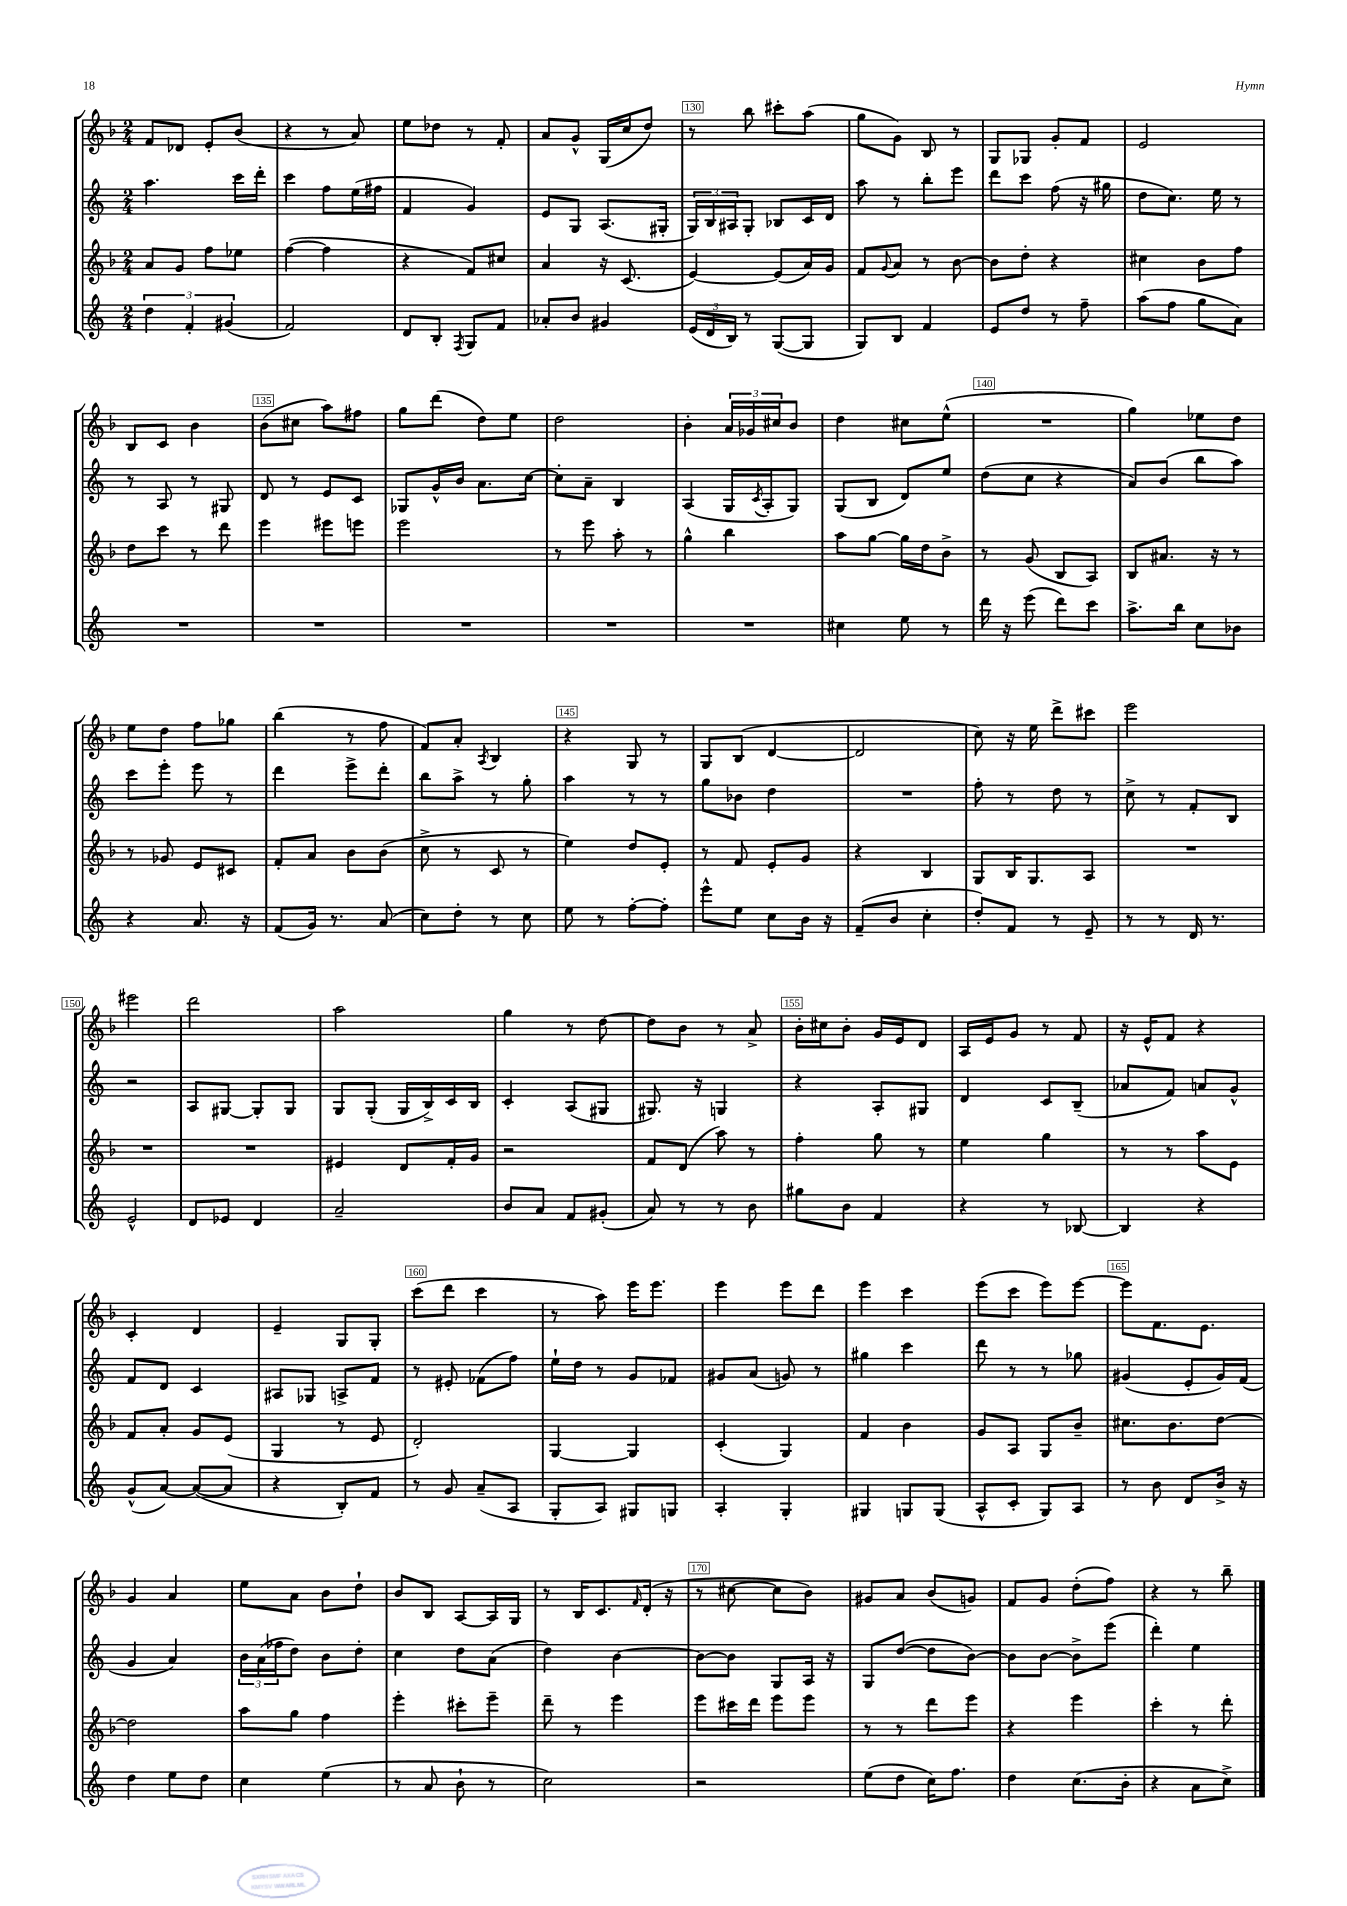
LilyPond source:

<<
\new StaffGroup <<
\new Staff = "s0" {
    \clef treble \key f \major \numericTimeSignature \time 2/4
    f'8 des'8 e'8-. bes'8( |
    r4 r8 a'8) |
    e''8 des''8 r8 f'8-. |
    a'8 g'8-^ g16( c''16 d''8) |
    r8 bes''8 cis'''8-. a''8( |
    g''8 g'8) bes8 r8 |
    g8 ges8 g'8-. f'8 |
    e'2 |
    bes8 c'8 bes'4 |
    bes'8( cis''8 a''8) fis''8 |
    g''8 d'''8( d''8) e''8 |
    d''2 |
    bes'4-. \tuplet 3/2 { a'16 ges'16 cis''16 } bes'8 |
    d''4 cis''8 e''8-^( |
    R2 |
    g''4) ees''8 d''8 |
    e''8 d''8 f''8 ges''8 |
    bes''4( r8 f''8 |
    f'8) a'8-. \acciaccatura { a8 } bes4 |
    r4 g8 r8 |
    g8 bes8( d'4~ |
    d'2 |
    c''8) r16 e''16 d'''8-> cis'''8 |
    e'''2 |
    eis'''2 |
    d'''2 |
    a''2 |
    g''4 r8 d''8~ |
    d''8 bes'8 r8 a'8-> |
    bes'16-. cis''16 bes'8-. g'16 e'16 d'8 |
    a16 e'16 g'8 r8 f'8 |
    r16 e'16-^ f'8 r4 |
    c'4-. d'4 |
    e'4-- g8 g8-. |
    c'''8( d'''8 c'''4 |
    r8 a''8) e'''16 e'''8. |
    e'''4 e'''8 d'''8 |
    e'''4 c'''4 |
    e'''8( c'''8 e'''8) e'''8~ |
    e'''8 f'8. e'8. |
    g'4 a'4 |
    e''8 a'8 bes'8 d''8-! |
    bes'8 bes8 a8~ a16 g16 |
    r8 bes16 c'8. \grace { f'16 } d'16-.( r16 |
    r8 cis''8~ cis''8 bes'8) |
    gis'8 a'8 bes'8( g'8) |
    f'8 g'8 d''8-.( f''8) |
    r4 r8 bes''8-- \bar "|." |
}
\new Staff = "s1" {
    \clef treble \key c \major \numericTimeSignature \time 2/4
    a''4. c'''16 d'''16-. |
    c'''4 f''8 e''16( fis''16 |
    f'4 g'4) |
    e'8 g8 a8.( gis16-. |
    \tuplet 3/2 { g16) b16 ais16 } g8-. bes8 c'16 d'16 |
    a''8 r8 b''8-. e'''8 |
    d'''8 c'''8 f''8( r16 gis''16 |
    d''8 c''8.) e''16 r8 |
    r8 a8 r8 gis8 |
    d'8 r8 e'8 c'8 |
    ges8 g'16-^ b'16 a'8. c''16~ |
    c''8-. a'8-- b4 |
    a4( g16 \acciaccatura { c'8 } a16-. g8) |
    g8( b8 d'8) e''8 |
    d''8( c''8 r4 |
    a'8) b'8( b''8 a''8) |
    c'''8 e'''8-. e'''8 r8 |
    d'''4 e'''8-> d'''8-. |
    b''8 a''8-> r8 g''8-. |
    a''4 r8 r8 |
    g''8 bes'8 d''4 |
    R2 |
    f''8-. r8 d''8 r8 |
    c''8-> r8 f'8-. b8 |
    r2 |
    a8 gis8~ gis8-. gis8 |
    g8 g8-.( g16 b16->) c'16 b16 |
    c'4-. a8( gis8 |
    gis8.) r16 g4 |
    r4 a8-. gis8 |
    d'4 c'8 b8--( |
    aes'8 f'8) a'8 g'8-^ |
    f'8 d'8 c'4 |
    ais8 ges8 a8-> f'8 |
    r8 eis'8-. fes'8( f''8) |
    e''16-! d''16 r8 g'8 fes'8 |
    gis'8 a'8( g'8) r8 |
    gis''4 c'''4 |
    d'''8 r8 r8 ges''8 |
    gis'4( e'8-. gis'16) f'16( |
    g'4 a'4) |
    \tuplet 3/2 { b'16 a'16( fes''16 } d''8) b'8 d''8-. |
    c''4 d''8 a'8( |
    d''4) b'4~ |
    b'8~ b'8 g8 a16 r16 |
    g8 d''8~( d''8 b'8~) |
    b'8 b'8~ b'8-> e'''8( |
    d'''4-.) e''4 \bar "|." |
}
\new Staff = "s2" {
    \clef treble \key f \major \numericTimeSignature \time 2/4
    a'8 g'8 f''8 ees''8 |
    f''4~( f''4 |
    r4 f'8) cis''8 |
    a'4 r16 c'8.( |
    e'4~) e'8( a'16) g'16 |
    f'8 \appoggiatura { g'8 } a'8 r8 bes'8~ |
    bes'8 d''8-. r4 |
    cis''4 bes'8 f''8 |
    d''8 c'''8 r8 d'''8 |
    e'''4 eis'''8 e'''8 |
    e'''2 |
    r8 e'''8 a''8-. r8 |
    g''4-^ bes''4 |
    a''8 g''8~ g''16 d''16 bes'8-> |
    r8 g'8( bes8 a8) |
    bes8 ais'8. r16 r8 |
    r8 ges'8 e'8 cis'8 |
    f'8-. a'8 bes'8 bes'8( |
    c''8-> r8 c'8 r8 |
    e''4) d''8 e'8-. |
    r8 f'8 e'8-. g'8 |
    r4 bes4 |
    g8 bes16 g8. a8 |
    R2 |
    R2 |
    R2 |
    eis'4 d'8 f'16-. g'16 |
    r2 |
    f'8 d'8( a''8) r8 |
    f''4-. g''8 r8 |
    e''4 g''4 |
    r8 r8 a''8 e'8 |
    f'8 a'8-. g'8 e'8( |
    g4 r8 e'8 |
    d'2-.) |
    g4~ g4 |
    c'4-.( g4) |
    f'4 bes'4 |
    g'8 a8 g8 bes'8-- |
    cis''8. bes'8. d''8~ |
    d''2 |
    a''8 g''8 f''4 |
    e'''4-. cis'''8-. e'''8-- |
    d'''8-- r8 e'''4 |
    e'''8 cis'''16 d'''16 e'''8 e'''8 |
    r8 r8 d'''8 e'''8 |
    r4 e'''4 |
    c'''4-. r8 d'''8-. \bar "|." |
}
\new Staff = "s3" {
    \clef treble \key c \major \numericTimeSignature \time 2/4
    \tuplet 3/2 { d''4 f'4-. gis'4( } |
    f'2) |
    d'8 b8-. \acciaccatura { f8 } g8 f'8 |
    aes'8-. b'8 gis'4 |
    \tuplet 3/2 { e'16( d'16 b16) } r8 g8~( g8 |
    g8) b8 f'4 |
    e'8 d''8 r8 f''8-- |
    a''8( f''8 g''8 a'8) |
    R2 |
    R2 |
    R2 |
    R2 |
    R2 |
    cis''4 e''8 r8 |
    d'''16 r16 e'''8( d'''8) c'''8 |
    a''8.-> b''16 c''8 bes'8 |
    r4 a'8. r16 |
    f'8( g'16) r8. a'8( |
    c''8) d''8-. r8 c''8 |
    e''8 r8 f''8~-. f''8-. |
    e'''8-^ e''8 c''8 b'16 r16 |
    f'8--( b'8 c''4-. |
    d''8-.) f'8 r8 e'8-- |
    r8 r8 d'16 r8. |
    e'2-^ |
    d'8 ees'8 d'4 |
    a'2-- |
    b'8 a'8 f'8 gis'8-.( |
    a'8) r8 r8 b'8 |
    gis''8 b'8 f'4 |
    r4 r8 bes8~ |
    bes4 r4 |
    g'8-^( a'8~) a'8~( a'8 |
    r4 b8-.) f'8 |
    r8 g'8 a'8--( a8 |
    g8-. a8) gis8 g8 |
    a4-. g4-. |
    gis4 g8 g8( |
    a8-^ c'8-. g8) a8 |
    r8 b'8 d'8 b'16-> r16 |
    d''4 e''8 d''8 |
    c''4 e''4( |
    r8 a'8 b'8-! r8 |
    c''2) |
    r2 |
    e''8( d''8 c''16) f''8. |
    d''4 c''8.( b'16-. |
    r4 a'8 c''8->) \bar "|." |
}
>>
>>
\layout { \context { \Score currentBarNumber = #126 \override BarNumber.break-visibility = ##(#f #t #t) barNumberVisibility = #(every-nth-bar-number-visible 5) \override BarNumber.stencil = #(make-stencil-boxer 0.1 0.3 ly:text-interface::print) } }
